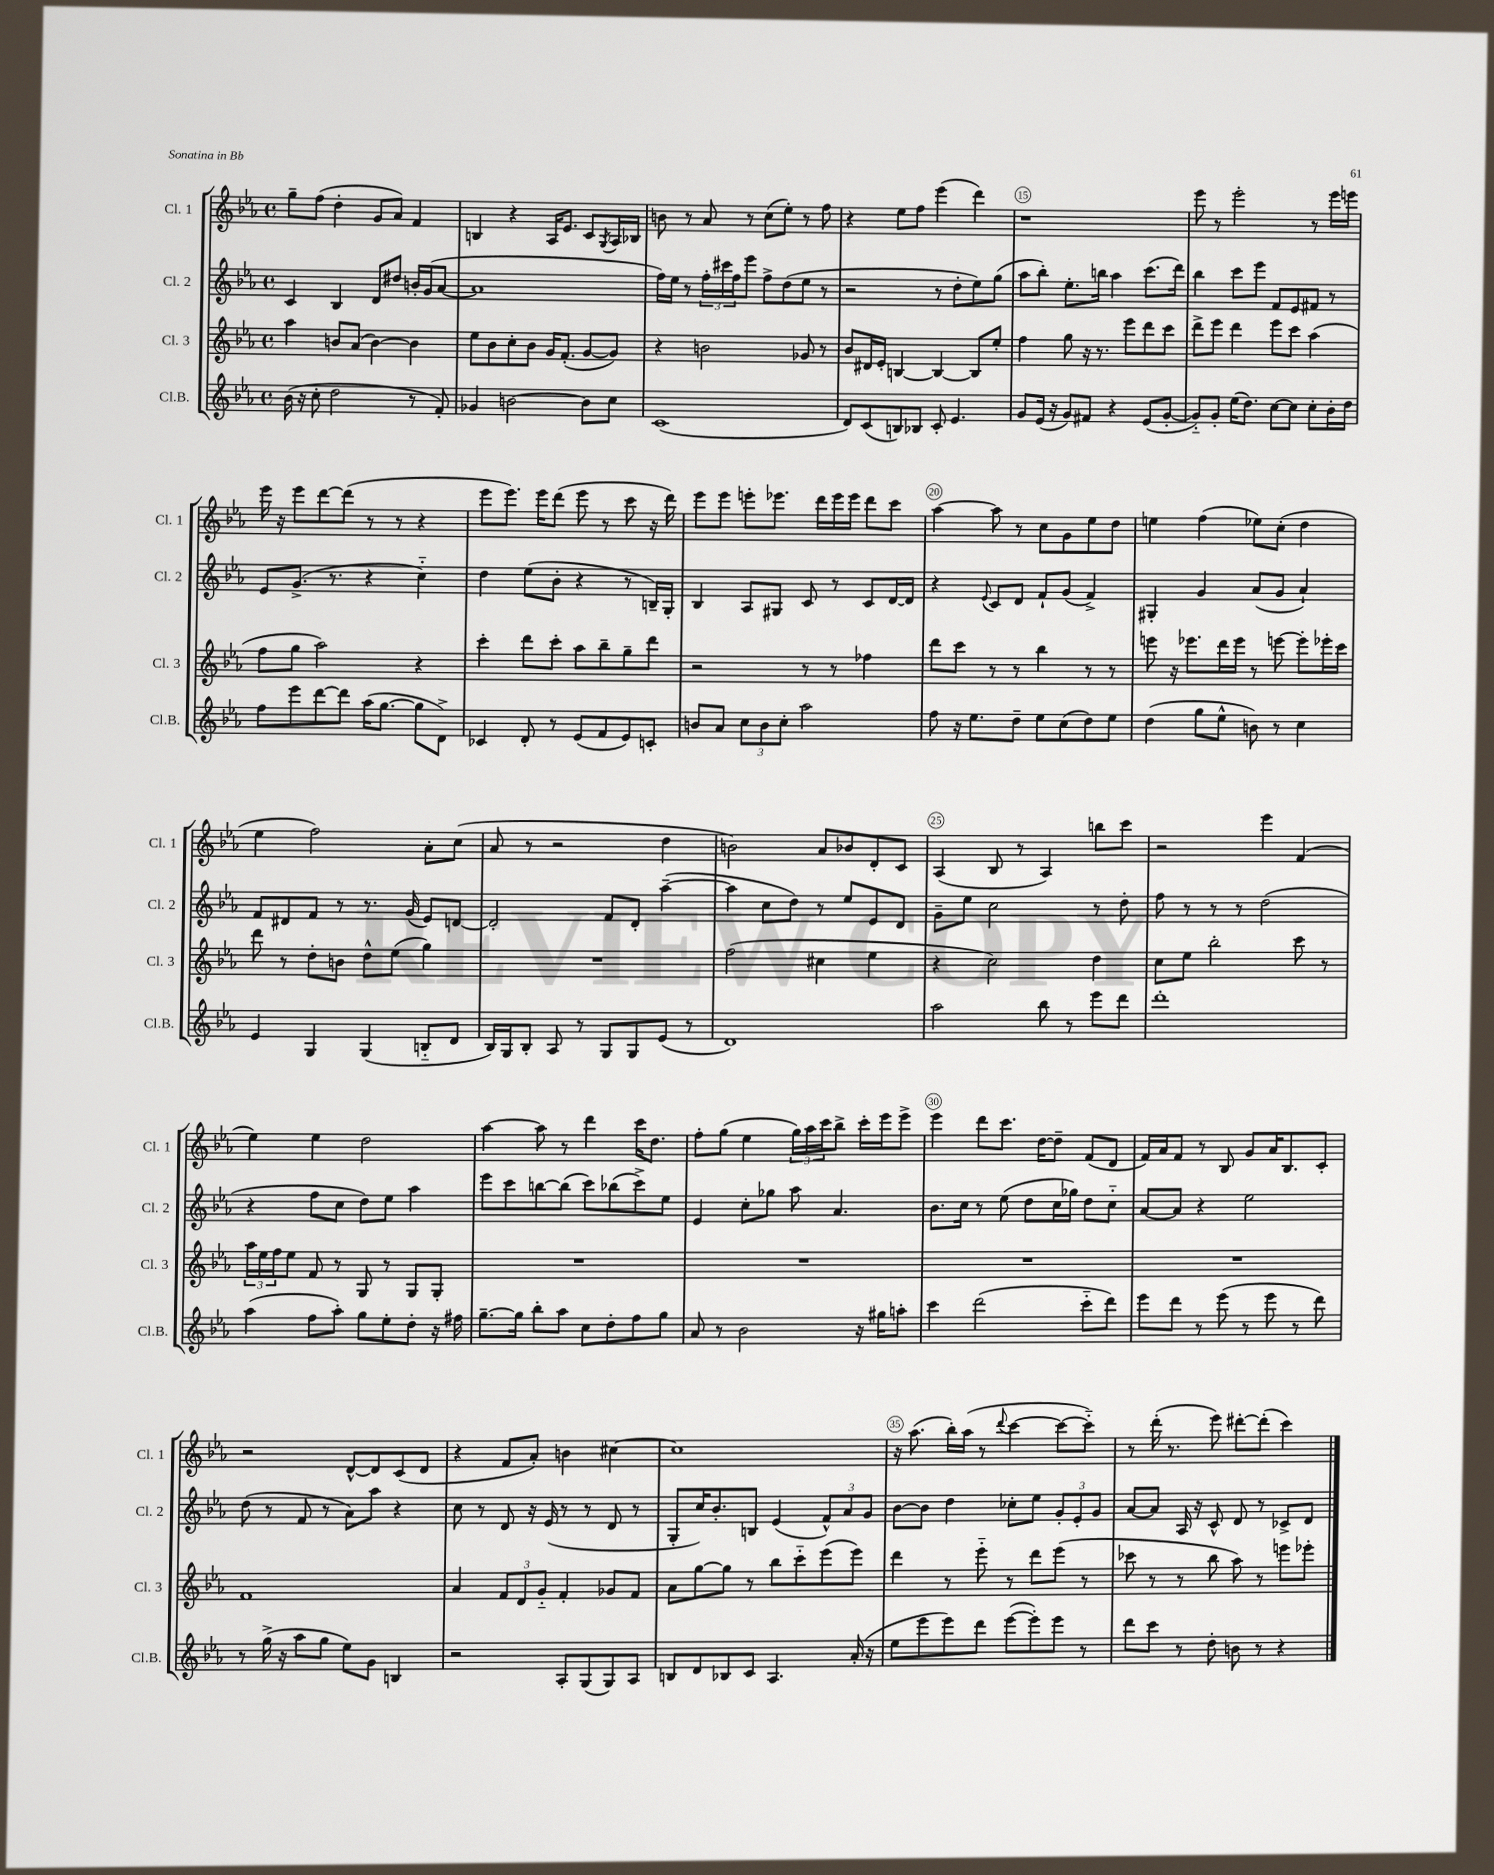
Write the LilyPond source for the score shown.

<<
\new StaffGroup <<
\new Staff = "s0" \with { instrumentName = "Cl. 1" shortInstrumentName = "Cl. 1" } {
    \clef treble \key ees \major \defaultTimeSignature \time 4/4
    g''8-- f''8( d''4-. g'8 aes'8) f'4 |
    b4 r4 aes16 ees'8. c'8 \acciaccatura { g8 } aes16 bes16 |
    b'8 r8 aes'8 r8 c''8( ees''8-.) r8 f''8 |
    r4 ees''8 f''8 ees'''4( d'''4) |
    r1 |
    ees'''8 r8 ees'''2-. r8 ees'''16 e'''16 |
    ees'''16 r16 ees'''8 d'''8~ d'''8( r8 r8 r4 |
    ees'''8 ees'''8.) ees'''16 d'''8( ees'''8 r8 c'''8 r16 d'''16) |
    ees'''8 ees'''8 e'''8-. ees'''8. d'''16 ees'''16 ees'''16 d'''8 c'''8 |
    aes''4~ aes''8 r8 c''8 g'8 ees''8 d''8 |
    e''4 f''4( ees''8) c''8-.( d''4 |
    ees''4 f''2) aes'8-. c''8( |
    aes'8 r8 r2 d''4 |
    b'2) aes'8 bes'8 d'8-. c'8 |
    aes4( bes8 r8 aes4) b''8 c'''8 |
    r2 ees'''4 f'4( |
    ees''4) ees''4 d''2 |
    aes''4~ aes''8 r8 d'''4 c'''16 d''8. |
    f''8-. g''8( ees''4 \tuplet 3/2 { g''16) aes''16 c'''16 } bes''8-> c'''16-. ees'''16 ees'''8-> |
    ees'''4 d'''8 c'''8. d''16~ d''8-- f'8( d'8 |
    f'16) aes'16 f'8 r8 bes8 g'8 aes'16 bes8. c'8-. |
    r2 d'8~-^ d'8 c'8( d'8 |
    r4 f'8 aes'8-.) b'4 cis''4~ |
    cis''1 |
    r16 aes''8.( bes''16-.) aes''16( r8 \appoggiatura { d'''8 } c'''4~ c'''8~ c'''8-_) |
    r8 d'''16-.( r8. ees'''8) dis'''8~-. dis'''8-.( c'''4) \bar "|." |
}
\new Staff = "s1" \with { instrumentName = "Cl. 2" shortInstrumentName = "Cl. 2" } {
    \clef treble \key ees \major \defaultTimeSignature \time 4/4
    c'4 bes4 d'8 dis''8 b'16-. g'16( aes'8~ |
    aes'1 |
    f''16) ees''16 r8 \tuplet 3/2 { f''16-. cis'''16 f''16 } ees'''8 f''8-> d''8( ees''8 r8 |
    r2 r8 d''8-. ees''8) g''8( |
    aes''8 bes''8-.) ees''8.-. b''16 aes''4 c'''8.( d'''16) |
    bes''4 c'''8 ees'''8 f'8 ees'8 fis'8 r8 |
    ees'8 g'8.->( r8. r4 c''4-_) |
    d''4 ees''8( bes'8-. r4 r8 b16--) g16-. |
    bes4 aes8 gis8 c'8 r8 c'8 d'16~ d'16 |
    r4 \appoggiatura { ees'8 } c'8 d'8 f'8-! g'8( f'4->) |
    gis4-. g'4 aes'8( g'8 aes'4-!) |
    f'8 dis'8 f'8 r8 r8. g'16( ees'8) d'8~ |
    d'2-. f'8 d'8-. aes''4~--( |
    aes''4 c''8 d''8) r8 ees''8 ees'8 d'8 |
    g'8-- ees''8 c''2 r8 d''8-. |
    f''8 r8 r8 r8 d''2( |
    r4 f''8 c''8 d''8) ees''8 aes''4 |
    ees'''8 c'''8 b''8~ b''8( c'''8) bes''8( c'''8->) ees''8 |
    ees'4 c''8-. ges''8 aes''8 aes'4. |
    bes'8. c''16 r8 ees''8( d''8 c''16 ges''16) d''8 c''8-_ |
    aes'8~ aes'8 r4 ees''2 |
    d''8( r8 f'8 r8 aes'8) aes''8 r4 |
    c''8 r8 d'8 r16 ees'16( r8 r8 d'8 r8 |
    g8-. c''16) bes'8.-. b8 ees'4( \tuplet 3/2 { f'8-^) aes'8 g'8 } |
    bes'8~ bes'8 d''4 ces''8-. ees''8 \tuplet 3/2 { g'8-. ees'8-. g'8 } |
    aes'8~ aes'8 aes16 r16 c'8-^ d'8 r8 ces'8-> d'8 \bar "|." |
}
\new Staff = "s2" \with { instrumentName = "Cl. 3" shortInstrumentName = "Cl. 3" } {
    \clef treble \key ees \major \defaultTimeSignature \time 4/4
    aes''4 b'8 aes'8( b'4~) b'4 |
    ees''8 bes'8 c''8-. bes'8 g'16 f'8.-.( g'8~ g'8) |
    r4 b'2 ges'8 r8 |
    bes'8 dis'16 ees'16-. b4~ b4~ b8 ees''8-. |
    f''4 g''8 r16 r8. ees'''8 d'''8 c'''8 |
    d'''8-> ees'''8 d'''4 ees'''8 c'''8 aes''4( |
    f''8 g''8 aes''2) r4 |
    c'''4-. d'''8 c'''8-. aes''8 bes''8-- g''8-- d'''8 |
    r2 r8 r8 fes''4 |
    d'''8 c'''8 r8 r8 bes''4 r8 r8 |
    e'''8 r16 ees'''8. d'''16 ees'''16 r8 e'''8~ e'''8-. ees'''16-. c'''16 |
    d'''8 r8 d''8-. b'8 d''8-^ ees''8( g''4) |
    R1 |
    f''2( cis''4 ees''4 |
    r4 c''2) d''4 |
    c''8 ees''8 bes''2-. c'''8 r8 |
    \tuplet 3/2 { aes''16 ees''16 f''16 } ees''8 f'8 r8 g8 r8 g8 g8-. |
    R1 |
    R1 |
    R1 |
    R1 |
    f'1 |
    aes'4 \tuplet 3/2 { f'8 d'8 g'8-_ } f'4-. ges'8 f'8 |
    aes'8 g''8~ g''8 r8 bes''8 c'''8-_ ees'''8( ees'''8) |
    d'''4 r8 ees'''8-_ r8 d'''8 ees'''8( r8 |
    ces'''8 r8 r8 bes''8 aes''8) r8 e'''8 ees'''8-. \bar "|." |
}
\new Staff = "s3" \with { instrumentName = "Cl.B." shortInstrumentName = "Cl.B." } {
    \clef treble \key ees \major \defaultTimeSignature \time 4/4
    bes'16( r16 c''8-. d''2 r8 f'8-.) |
    ges'4 b'2~ b'8 c''8 |
    c'1( |
    d'8) c'8( b8) bes8 c'8-. ees'4. |
    g'8 ees'16( r16 g'8) fis'8 r4 ees'8( g'8~-. |
    g'8-_) g'8-. ees''16( d''8.) c''8~ c''8 c''8-. bes'16-. d''16 |
    f''8 ees'''8 d'''8~ d'''8 aes''16( g''8.~ g''8 d'8->) |
    ces'4 d'8-. r8 ees'8( f'8 ees'8) c'8-. |
    b'8 aes'8 \tuplet 3/2 { c''8 b'8 c''8-. } aes''2 |
    f''8 r16 ees''8. d''8-- ees''8 c''8( d''8) ees''8 |
    d''4( g''8 ees''8-^ b'8) r8 c''4 |
    ees'4 g4 g4( b8-_ d'8 |
    bes16) g16 bes8-. aes8 r8 g8 g8 ees'8( r8 |
    d'1) |
    aes''2 bes''8 r8 ees'''8 d'''8 |
    d'''1-. |
    aes''4( f''8 aes''8-.) g''8 ees''8-. d''8-. r16 fis''16 |
    g''8.~-- g''16 bes''8-. aes''8 c''8 d''8-. f''8 g''8 |
    aes'8 r8 bes'2 r16 gis''16 a''8-. |
    c'''4 d'''2( c'''8-_ d'''8) |
    ees'''8 d'''8 r8 ees'''8( r8 ees'''8 r8 d'''8) |
    r8 g''16->( r16 aes''8 g''8 ees''8) g'8 b4 |
    r2 aes8-. g8( g8) aes8 |
    b8 d'8 bes8 c'8 aes4. aes'16-.( r16 |
    ees''8 ees'''8 ees'''8) d'''8 ees'''8~( ees'''8-.) ees'''8 r8 |
    d'''8 c'''8 r8 d''8-. b'8 r8 r4 \bar "|." |
}
>>
>>
\layout { \context { \Score currentBarNumber = #11 \override BarNumber.break-visibility = ##(#f #t #t) barNumberVisibility = #(every-nth-bar-number-visible 5) \override BarNumber.stencil = #(make-stencil-circler 0.1 0.3 ly:text-interface::print) } }
